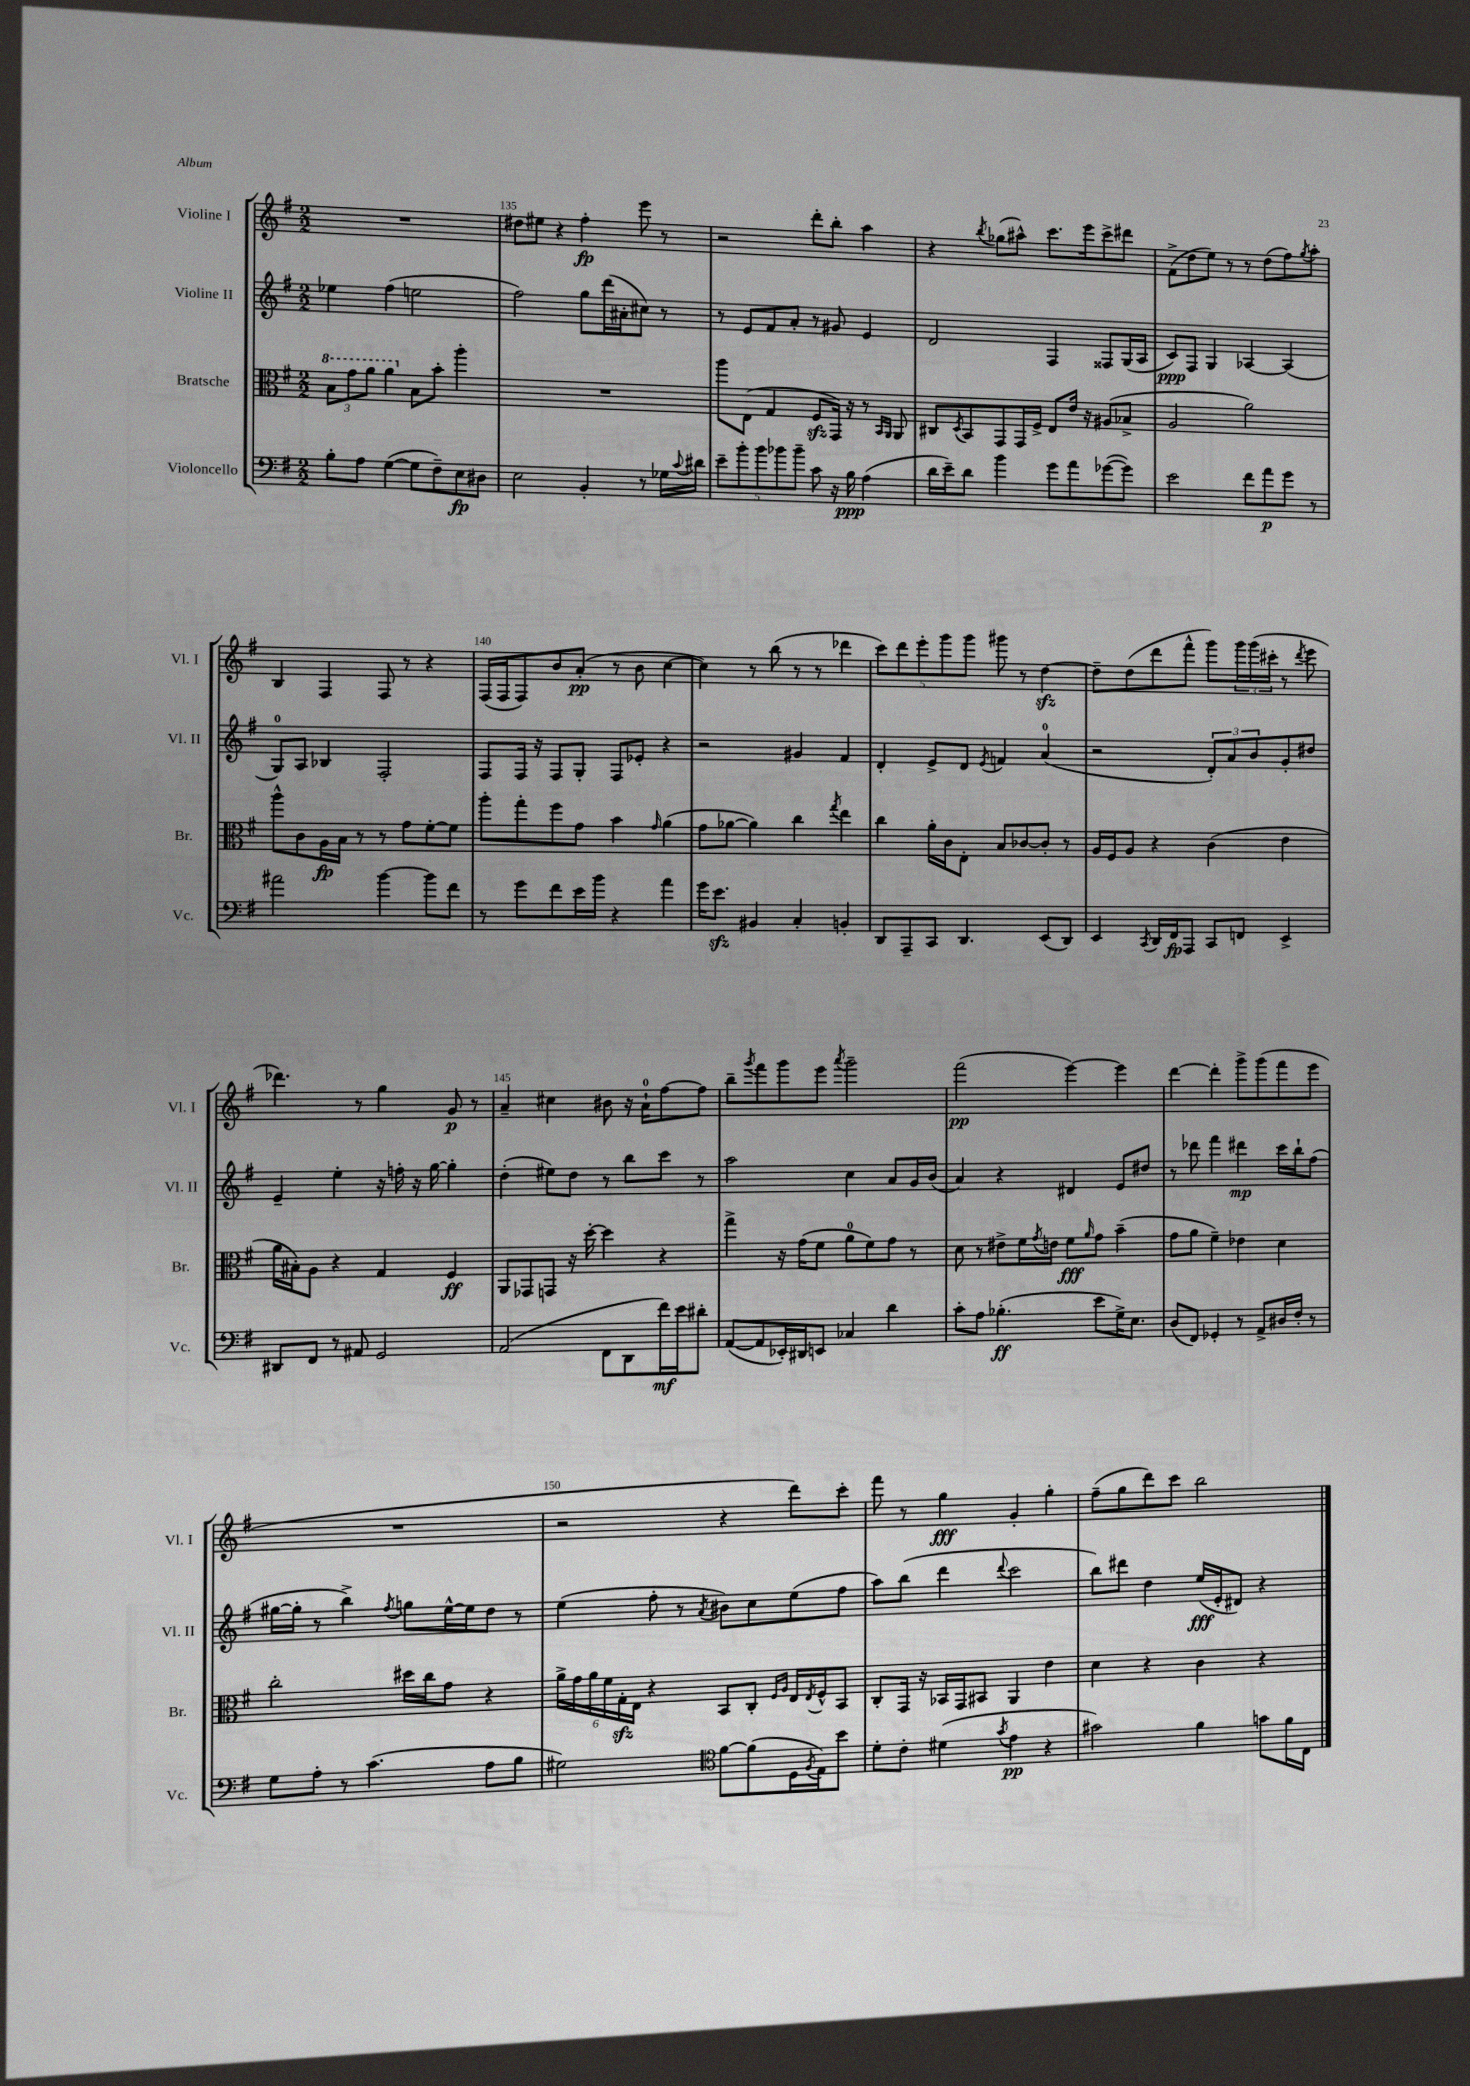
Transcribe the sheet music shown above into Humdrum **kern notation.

**kern	**kern	**kern	**kern
*staff4	*staff3	*staff2	*staff1
*clefF4	*clefC3	*clefG2	*clefG2
*k[f#]	*k[f#]	*k[f#]	*k[f#]
*M2/2	*M2/2	*M2/2	*M2/2
8B'	12b	4ee-	1r
.	12gg	.	.
8A	.	.	.
.	12aa	.	.
([4G	4aa	(4ff#	.
8G]	8B	2ee	.
8F#~)	8b'	.	.
8E	4aa'	.	.
8D#	.	.	.
=	=	=	=
2E	1r	2ff#)	8dd#
.	.	.	8ee#
.	.	.	4r
4BB'	.	8gg	4ff#'
.	.	(16ddd	.
.	.	16a#'	.
8r	.	8cc#)	8eee
16G-	.	8r	8r
8qqc	.	.	.
16d#	.	.	.
=	=	=	=
10e~	8aa	8r	2r
10b'	.	.	.
.	(8E	8e	.
10b	.	.	.
.	4G	8f#	.
10b-	.	.	.
.	.	8a'	.
10b-~	.	.	.
8c	8F#	8r	8ddd'
16r	16GG)	8g#	8bb'
16B	16r	.	.
(4A	8r	4e	4aa
.	16qqBB	.	.
.	16qqAA	.	.
.	8AA	.	.
=	=	=	=
16d	8C#	2d	4r
16e~)	.	.	.
.	8qD	.	.
8d	8BB	.	.
.	.	.	8qbb
4b	8GG	.	(8gg-
.	16GG	.	8aa#^^)
.	16F#^	.	.
8g	8E	4F#	8.ccc
8a	16e	.	.
.	16r	.	16eee
([8g-	(8A#	8F##	8ccc^
8g-])	8B-^	(16G	8ddd#
.	.	16A	.
=	=	=	=
2e	2A	8c)	(8f#^
.	.	8F#	8dd
.	.	4G	8ee)
.	.	.	8r
8f#	2a)	[4A-	8r
8a	.	.	(8dd
8g	.	(4A-]	8ff#)
.	.	.	8qgg
8r	.	.	8aa'
=	=	=	=
2a#	8aa^^	8G)	4B
.	8c	8A	.
.	16A	4B-	4F#
.	16B	.	.
.	8r	.	.
[4b	8r	2F#'	8F#
.	8g	.	8r
8b]	[8f#'	.	4r
8f#	8f#]	.	.
=	=	=	=
8r	8aa'	8F#	(16F#
.	.	.	16F#
8g	8gg'	16F#	8F#)
.	.	16r	.
8f#	8ff#	8F#	8b
16e	8g	8G'	(8a'
16b	.	.	.
4r	4b	8F#	8r
.	.	8e-'	8b
.	16qqg	.	.
4a	(4a	4r	[4cc
=	=	=	=
16g	8g	2r	4cc])
8.e	.	.	.
.	[8a-	.	.
4BB#	4a-])	.	8r
.	.	.	(8bb
4C'	4cc	4g#	8r
.	.	.	8r
.	8qgg	.	.
4BB'	4ee	4f#	4ddd-
=	=	=	=
8DD	4cc	4d'	10ccc)
.	.	.	10ddd
8AAA~	.	.	.
.	.	.	10eee'
8CC	16a'	8e^	.
.	.	.	10ggg
.	16c	.	.
4.DD	8E'	8d	.
.	.	.	10ggg
.	.	8qe	.
.	8B	4f	8ggg#
.	[8c-	.	8r
(8EE	8c-']	(4a	[4dd
8DD)	8r	.	.
=	=	=	=
4EE	16A	2r	8dd~]
.	16F#	.	.
.	8A	.	(8dd
8qCC	.	.	.
16DD	4r	.	8ddd
16FF#	.	.	.
8AAA	.	.	8fff#^^
8CC	(4c	12d')	8ggg)
.	.	12a	.
8FF	.	.	24ggg
.	.	12b	(24ggg
.	.	.	24ccc#'
4EE^	4e	8g'	8r
.	.	.	8qddd
.	.	8dd#	8eee
=	=	=	=
8DD#	16a	4e~	4.ddd-)
.	16B#')	.	.
8FF#	8A	.	.
8r	4r	4ee'	.
8AA#	.	.	8r
2GG	4G	16r	4gg
.	.	16ff'	.
.	.	16r	.
.	.	[16gg	.
.	4F#	4gg']	8g
.	.	.	8r
=	=	=	=
(2AA	8AA	(4dd'	4a~
.	8GG-	.	.
.	8GG	8ee#)	4cc#
.	16r	8dd	.
.	[16dd'	.	.
8FF#	4dd]	8r	8b#
8DD	.	8bb	16r
.	.	.	16a`
16f#)	4r	8ccc	[8ff#
16e	.	.	.
8d#'	.	8r	8ff#]
=	=	=	=
([8AA	4gg^	2aa	8bb~
.	.	.	8qggg
8AA]	.	.	8fff#
16EE-')	16r	.	8ggg
16DD#	(16g	.	.
8EE	8f#	.	8eee
.	.	.	8qaaa
4C-	8a	4cc	2ggg~
.	8f#)	.	.
4d	8g	8a	.
.	8r	16g	.
.	.	(16b	.
=	=	=	=
8c'	8d	4a)	(2fff#
8A	8r	.	.
(4.B-'	8e#^	4r	.
.	16f#	.	.
.	8qg	.	.
.	16e	.	.
.	8f#	4d#	[4eee)
.	16qqa	.	.
8e	8g	.	.
16G^)	(4b~	8e	4eee]
8.E	.	.	.
.	.	8dd#	.
=	=	=	=
(8D	8g	8r	[4ddd
8FF#)	8a	8ddd-	.
4GG-'	4f#~)	4fff#	4ddd']
8r	4e-	4ddd#	8ggg^
8AA^	.	.	(8ggg
16D#	4d	16ccc	8fff#
16F#'	.	16bb`	.
8r	.	(8ff#	8eee
=	=	=	=
8G	2cc'	[16gg#	1r
.	.	16gg#']	.
8A'	.	8r	.
8r	.	4bb^)	.
(4.c	.	.	.
.	.	8qff#	.
.	16dd#	8gg	.
.	16cc	.	.
.	8g	[16ee^^	.
.	.	16ee]	.
8A	4r	8dd	.
8B	.	8r	.
=	=	=	=
2G#)	24a^	(4ee	2r
.	24g	.	.
.	24a	.	.
.	24f#	.	.
.	24G'	.	.
.	24E	.	.
.	4r	8ff#'	.
.	.	8r	.
*clefC4	*	*	*
.	.	8qa	.
[8f#	8BB	8b#)	4r
(8f#]	8C'	8cc	.
.	16qqF#	.	.
.	16qqA	.	.
16D	16E	(8ee	8ddd)
8qF#	8qE	.	.
16E)	16F#^^	.	.
8b	8BB	8ff#	8ccc'
=	=	=	=
8d'	8C'	8aa)	8fff#
8c'	16GG	(8bb	8r
.	16r	.	.
(4d#	16BB-	4ddd	4gg
.	16GG	.	.
.	8BB#	.	.
8qg	.	8qqddd	.
4e	4AA	2ccc	4g'
4r	4e	.	4gg'
=	=	=	=
2g#)	4d	8bb)	(8ff#~
.	.	8ddd#	8gg
.	4r	4dd	8ddd)
.	.	.	8ccc
4f#	4c	(16ee	2bb
.	.	16e'	.
.	.	8d#)	.
8g	4r	4r	.
16f#	.	.	.
16C	.	.	.
==	==	==	==
*-	*-	*-	*-
